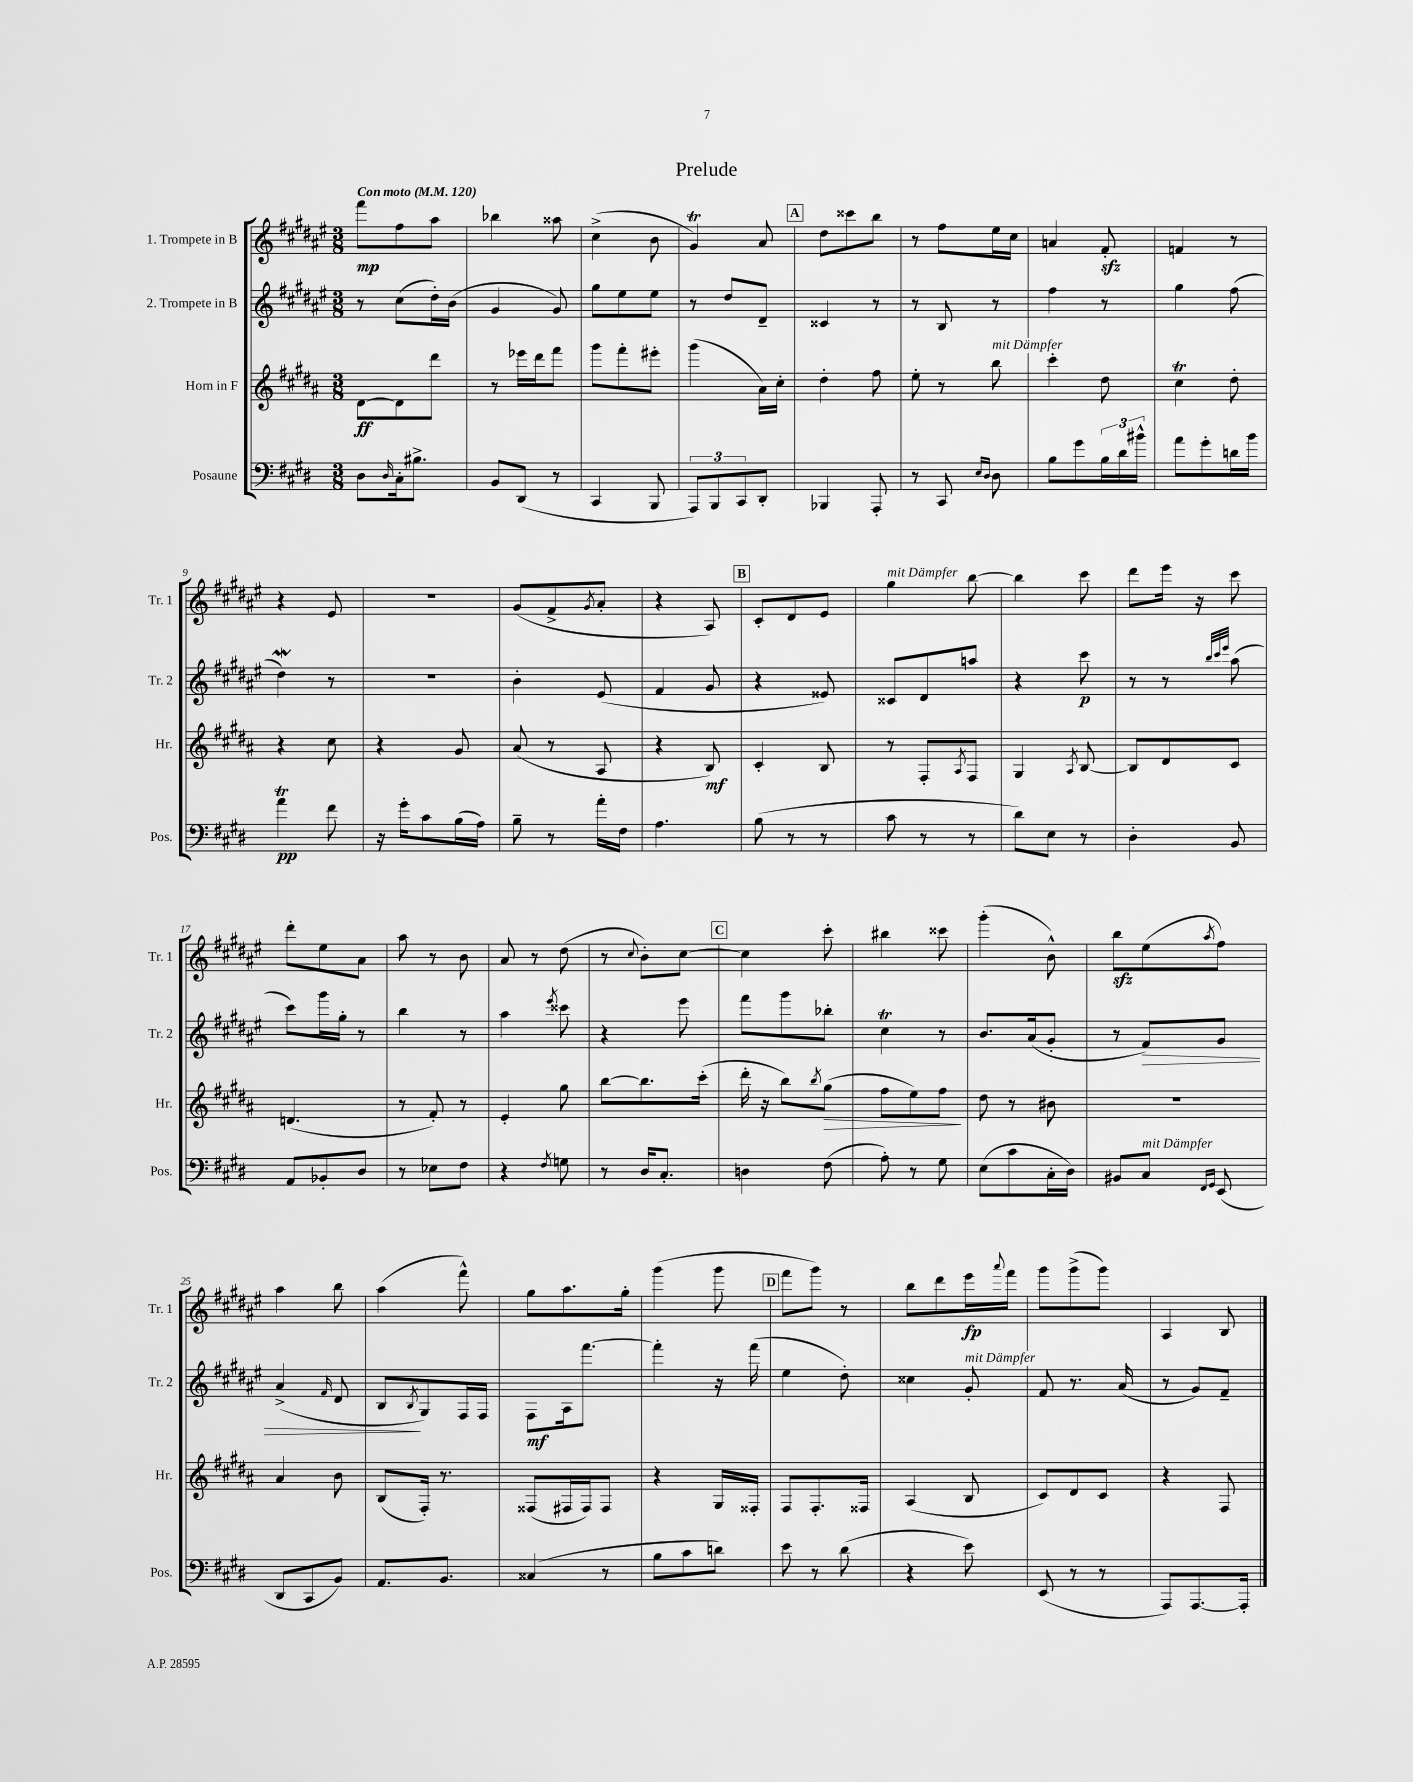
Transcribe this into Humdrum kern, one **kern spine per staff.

**kern	**dynam	**kern	**dynam	**kern	**dynam	**kern	**dynam
*part4	*part4	*part3	*part3	*part2	*part2	*part1	*part1
*staff4	*staff4	*staff3	*staff3	*staff2	*staff2	*staff1	*staff1
*I"Posaune	*	*I"Horn in F	*	*I"2. Trompete in B	*	*I"1. Trompete in B	*
*I'Pos.	*	*I'Hr.	*	*I'Tr. 2	*	*I'Tr. 1	*
*clefF4	*	*clefG2	*	*clefG2	*	*clefG2	*
*k[f#c#g#d#]	*	*k[f#c#g#d#a#]	*	*k[f#c#g#d#a#e#]	*	*k[f#c#g#d#a#e#]	*
*M3/8	*	*M3/8	*	*M3/8	*	*M3/8	*
*MM120	*	*MM120	*	*MM120	*	*MM120	*
=1	=1	=1	=1	=1	=1	=1	=1
!	!	!	!	!	!	!LO:TX:a:B:t=Con moto	!
8D#\L	.	[8d#\L	ff	8r	.	8fff#\L	mp
16qqD#/	.	.	.	.	.	.	.
16C#'\k	.	8d#\]	.	(8cc#\L	.	8ff#\	.
8.B#X^\J	.	.	.	.	.	.	.
.	.	8ddd#\J	.	16dd#'\L)	.	8aa#\J	.
.	.	.	.	(16b\JJ	.	.	.
=2	=2	=2	=2	=2	=2	=2	=2
8BB/L	.	8r	.	4g#/	.	4bb-X\	.
(8DD#/J	.	16eee-X\LL	.	.	.	.	.
.	.	16ddd#\J	.	.	.	.	.
8r	.	8fff#\J	.	8g#/)	.	8aa##X\	.
=3	=3	=3	=3	=3	=3	=3	=3
4CC#/	.	8ggg#\L	.	8gg#\L	.	(4cc#^\	.
.	.	8fff#'\	.	8ee#\	.	.	.
8BBB/	.	8eee#X'\J	.	8ee#\J	.	8b\	.
=4	=4	=4	=4	=4	=4	=4	=4
12AAA/L)	.	(4ggg#\	.	8r	.	4g#T/)	.
12BBB/	.	.	.	.	.	.	.
.	.	.	.	8dd#/L	.	.	.
12CC#/	.	.	.	.	.	.	.
8DD#'/J	.	16a#\LL)	.	8d#~/J	.	8a#/	.
.	.	16cc#'\JJ	.	.	.	.	.
!!LO:REH:place=s1:t=A
=5	=5	=5	=5	=5	=5	=5	=5
4BBB-X/	.	4dd#'\	.	4c##X/	.	8dd#\L	.
.	.	.	.	.	.	8ccc##X\	.
8AAA'/	.	8ff#\	.	8r	.	8bb\J	.
=6	=6	=6	=6	=6	=6	=6	=6
8r	.	8ee'\	.	8r	.	8r	.
8CC#/	.	8r	.	8B/	.	8ff#\L	.
16qqE/LL	.	.	.	.	.	.	.
16qqD#/JJ	.	.	.	.	.	.	.
!	!	!LO:TX:a:i:t=mit Dämpfer	!	!	!	!	!
8D#\	.	8bb\	.	8r	.	16ee#\L	.
.	.	.	.	.	.	16cc#\JJ	.
=7	=7	=7	=7	=7	=7	=7	=7
8B\L	.	4ccc#'\	.	4ff#\	.	4an/	.
8g#\	.	.	.	.	.	.	.
24B\L	.	8dd#\	.	8r	.	8f#zz'/	.
24d#\	.	.	.	.	.	.	.
24b#X^^\JJ	.	.	.	.	.	.	.
=8	=8	=8	=8	=8	=8	=8	=8
8a\L	.	4cc#T\	.	4gg#\	.	4fn/	.
8g#'\	.	.	.	.	.	.	.
16dn\L	.	8dd#'\	.	(8ff#\	.	8r	.
16b\JJ	.	.	.	.	.	.	.
!!LO:LB:g=z
=9	=9	=9	=9	=9	=9	=9	=9
4aT\	pp	4r	.	4dd#W\)	.	4r	.
8f#\	.	8cc#\	.	8r	.	8e#/	.
=10	=10	=10	=10	=10	=10	=10	=10
16r	.	4r	.	4.r	.	4.r	.
16g#'\KL	.	.	.	.	.	.	.
8c#\	.	.	.	.	.	.	.
(16B\L	.	8g#/	.	.	.	.	.
16A\JJ)	.	.	.	.	.	.	.
=11	=11	=11	=11	=11	=11	=11	=11
8B~\	.	(8a#/	.	4b'\	.	(8g#/L	.
8r	.	8r	.	.	.	8f#^/	.
.	.	.	.	.	.	8qg#/	.
16a'\LL	.	8A#/	.	(8e#/	.	8a#'/J	.
16F#\JJ	.	.	.	.	.	.	.
=12	=12	=12	=12	=12	=12	=12	=12
4.A\	.	4r	.	4f#/	.	4r	.
.	.	8B/)	mf	8g#/	.	8A#/)	.
!!LO:REH:place=s1:t=B
=13	=13	=13	=13	=13	=13	=13	=13
(8B\	.	4c#'/	.	4r	.	8c#'/L	.
8r	.	.	.	.	.	8d#/	.
8r	.	8B/	.	8e##X/)	.	8e#/J	.
=14	=14	=14	=14	=14	=14	=14	=14
!	!	!	!	!	!	!LO:TX:a:i:t=mit Dämpfer	!
8c#\	.	8r	.	8c##X/L	.	4gg#\	.
8r	.	8F#'/L	.	8d#/	.	.	.
.	.	8qA#/	.	.	.	.	.
8r	.	8F#/J	.	8aan/J	.	[8bb\	.
=15	=15	=15	=15	=15	=15	=15	=15
8d#\L)	.	4G#/	.	4r	.	4bb\]	.
8E\J	.	.	.	.	.	.	.
.	.	8qA#/	.	.	.	.	.
8r	.	[8B/	.	8ccc#\	p	8ccc#\	.
=16	=16	=16	=16	=16	=16	=16	=16
4D#'\	.	8B/L]	.	8r	.	8ddd#\L	.
.	.	8d#/	.	8r	.	16eee#\Jk	.
.	.	.	.	.	.	16r	.
.	.	.	.	32qqbb/LLL	.	.	.
.	.	.	.	32qqccc#/	.	.	.
.	.	.	.	32qqeee#/JJJ	.	.	.
8BB/	.	8c#/J	.	(8aa#\	.	8ccc#\	.
!!LO:LB:g=z
=17	=17	=17	=17	=17	=17	=17	=17
8AA/L	.	(4.dn/	.	8ccc#\L)	.	8ddd#'\L	.
8BB-X'/	.	.	.	16ggg#\L	.	8ee#\	.
.	.	.	.	16gg#'\JJ	.	.	.
8D#/J	.	.	.	8r	.	8a#\J	.
=18	=18	=18	=18	=18	=18	=18	=18
8r	.	8r	.	4bb\	.	8aa#\	.
8E-X\L	.	8f#'/)	.	.	.	8r	.
8F#\J	.	8r	.	8r	.	8b\	.
=19	=19	=19	=19	=19	=19	=19	=19
4r	.	4e'/	.	4aa#\	.	8a#/	.
.	.	.	.	.	.	8r	.
8qF#/	.	.	.	8qeee#/	.	.	.
8Gn\	.	8gg#\	.	8ccc##X\	.	(8dd#\	.
=20	=20	=20	=20	=20	=20	=20	=20
8r	.	[8bb\L	.	4r	.	8r	.
.	.	.	.	.	.	8qqcc#/	.
16D#/KL	.	8.bb\]	.	.	.	8b'\L)	.
8.C#'/J	.	.	.	.	.	.	.
.	.	.	.	8eee#\	.	[8cc#\J	.
.	.	(16ccc#'\Jk	.	.	.	.	.
!!LO:REH:place=s1:t=C
=21	=21	=21	=21	=21	=21	=21	=21
4Dn\	.	16ddd#'\	.	8fff#\L	.	4cc#\]	.
.	.	16r	.	.	.	.	.
.	.	8bb\L)	.	8ggg#\	.	.	.
.	.	8qbb/	.	.	.	.	.
!	!	!	!LO:HP:b	!	!	!	!
(8F#\	.	(8gg#\J	>	8bb-X'\J	.	8ccc#'\	.
=22	=22	=22	=22	=22	=22	=22	=22
8A'\)	.	8ff#\L	.	4cc#T\	.	4bb#X\	.
8r	.	8ee\)	.	.	.	.	.
8G#\	.	8ff#\J	.	8r	.	8ccc##X\	.
.	.	.	]	.	.	.	.
=23	=23	=23	=23	=23	=23	=23	=23
(8E\L	.	8dd#\	.	8.b/L	.	(4ggg#'\	.
8c#\	.	8r	.	.	.	.	.
.	.	.	.	(16a#/k	.	.	.
16C#'\L	.	8b#X\	.	8g#'/J	.	8b^^\)	.
16D#\JJ)	.	.	.	.	.	.	.
=24	=24	=24	=24	=24	=24	=24	=24
8BB#X/L	.	4.r	.	8r	.	8bbzz\L	.
!LO:TX:a:i:t=mit Dämpfer	!	!	!	!	!	!	!
!	!	!	!	!	!LO:HP:b	!	!
8C#/J	.	.	.	8f#/L)	>	(8ee#\	.
16qqFF#/LL	.	.	.	.	.	.	.
16qqGG#/JJ	.	.	.	.	.	8qaa#/	.
(8EE/	.	.	.	8g#/J	.	8ff#\J)	.
!!LO:LB:g=z
=25	=25	=25	=25	=25	=25	=25	=25
8DD#/L	.	4a#/	.	(4a#^/	.	4aa#\	.
8CC#/	.	.	.	.	.	.	.
.	.	.	.	16qqf#/	.	.	.
8BB/J)	.	8b\	.	8d#/	.	8bb\	.
=26	=26	=26	=26	=26	=26	=26	=26
8.AA/L	.	(8B/L	.	8B/L	.	(4aa#\	.
.	.	.	.	8qB/	.	.	.
.	.	16F#'/Jk)	.	8G#/)	]	.	.
8.BB/J	.	8.r	.	.	.	.	.
.	.	.	.	16F#/L	.	8fff#^^\)	.
.	.	.	.	16F#/JJ	.	.	.
=27	=27	=27	=27	=27	=27	=27	=27
(4C##X/	.	(8F##X/L	.	8F#\L	mf	8gg#\L	.
.	.	16F#X/L	.	16A#\k	.	8.aa#\	.
.	.	16F#/J)	.	[8.fff#\J	.	.	.
8r	.	8F#/J	.	.	.	.	.
.	.	.	.	.	.	16gg#'\Jk	.
=28	=28	=28	=28	=28	=28	=28	=28
8B\L	.	4r	.	4fff#'\]	.	(4ggg#\	.
8c#\	.	.	.	.	.	.	.
8dn\J)	.	16G#/LL	.	16r	.	8ggg#\	.
.	.	16F##X'/JJ	.	(16fff#\	.	.	.
!!LO:REH:place=s1:t=D
=29	=29	=29	=29	=29	=29	=29	=29
8e\	.	8F#/L	.	4ee#\	.	8fff#\L	.
8r	.	8.F#'/	.	.	.	8ggg#\J)	.
(8d#\	.	.	.	8dd#'\)	.	8r	.
.	.	16F##X/Jk	.	.	.	.	.
=30	=30	=30	=30	=30	=30	=30	=30
4r	.	(4A#/	.	4cc##X\	.	8bb\L	.
.	.	.	.	.	.	8ddd#\	.
!	!	!	!	!LO:TX:a:i:t=mit Dämpfer	!	!	!
8e\)	.	8B/	.	8g#'/	.	16eee#\L	fp
.	.	.	.	.	.	8qqaaa#/	.
.	.	.	.	.	.	16fff#\JJ	.
=31	=31	=31	=31	=31	=31	=31	=31
(8EE/	.	8c#/L)	.	8f#/	.	8ggg#\L	.
8r	.	8d#/	.	8.r	.	(8ggg#^\	.
8r	.	8c#/J	.	.	.	8ggg#\J)	.
.	.	.	.	(16a#/	.	.	.
=32	=32	=32	=32	=32	=32	=32	=32
8AAA/L)	.	4r	.	8r	.	4A#/	.
[8.AAA/	.	.	.	8g#/L)	.	.	.
.	.	8F#/	.	8f#~/J	.	8B/	.
16AAA'/Jk]	.	.	.	.	.	.	.
==	==	==	==	==	==	==	==
*-	*-	*-	*-	*-	*-	*-	*-
